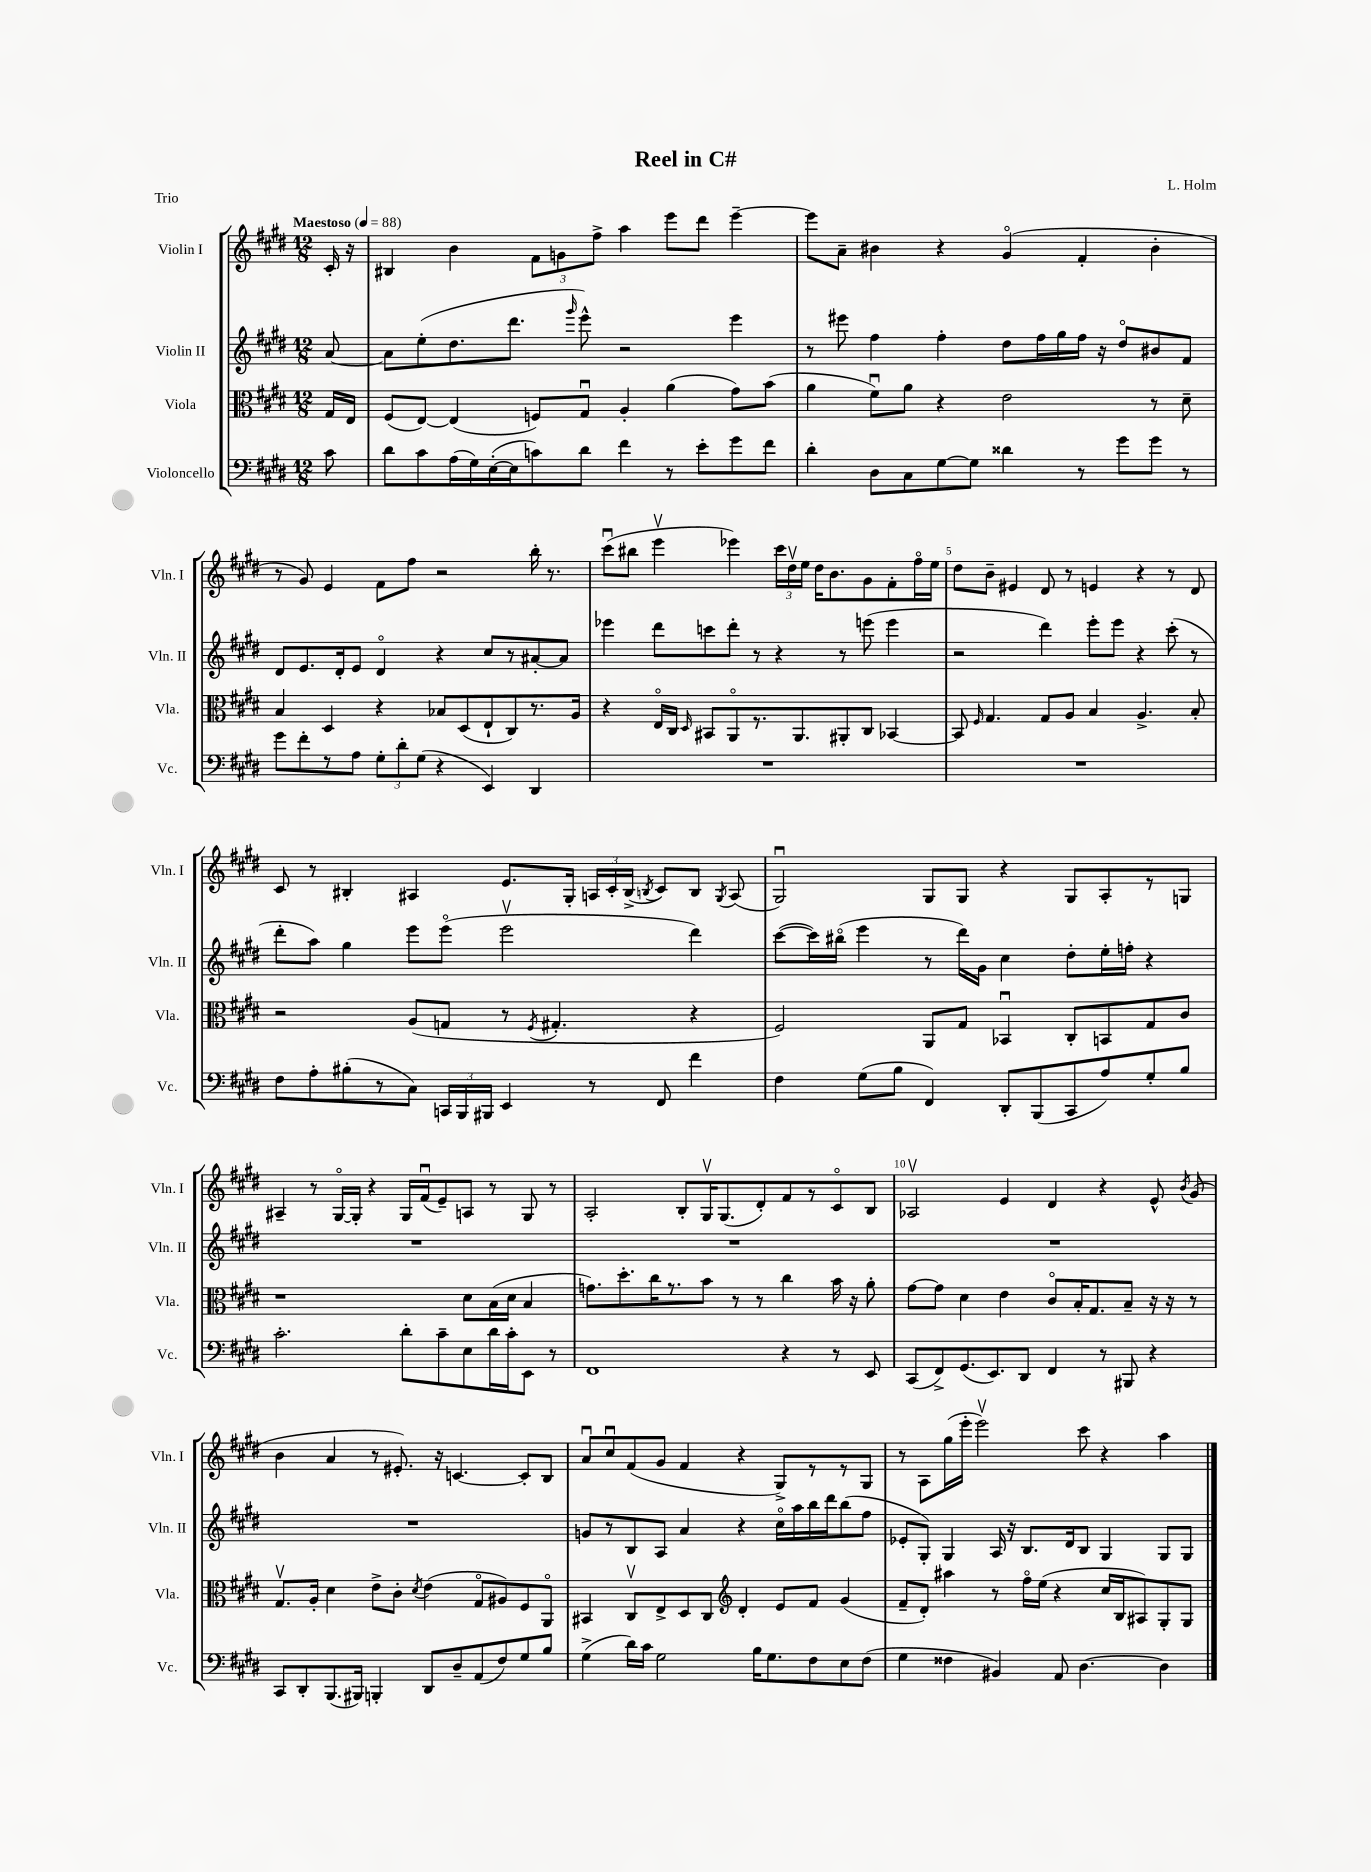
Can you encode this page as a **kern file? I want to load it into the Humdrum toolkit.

**kern	**kern	**kern	**kern
*staff4	*staff3	*staff2	*staff1
*clefF4	*clefC3	*clefG2	*clefG2
*k[f#c#g#d#]	*k[f#c#g#d#]	*k[f#c#g#d#]	*k[f#c#g#d#]
*M12/8	*M12/8	*M12/8	*M12/8
*MM88	*MM88	*MM88	*MM88
8c#	16G#	[8a	16c#'
.	16E	.	16r
=	=	=	=
8d#	(8F#	8a]	4B#
8c#	[8E)	(8ee'	.
(16A	(4E]	8.dd#	4b
16G#)	.	.	.
([16E'	.	.	.
16E]	.	8.ddd#	.
8c)	8F)	.	12f#
.	.	.	12g
.	.	16qqggg#	.
8d#	8G#u	8eee^^)	.
.	.	.	12ff#^
4f#	4A'	2r	4aa
8r	(4a	.	8eee
8e'	.	.	8ddd#
8g#	8g#)	4eee	[4eee~
8f#	(8b	.	.
=	=	=	=
4d#'	4a	8r	8eee]
.	.	8eee#	8a~
8D#	8f#u)	4ff#	4b#
8C#	8a	.	.
[8G#	4r	4ff#'	4r
8G#]	.	.	.
4d##	2e	8dd#	(4g#o
.	.	16ff#	.
.	.	16gg#	.
8r	.	16ff#	4f#'
.	.	16r	.
8g#	.	8dd#o	.
8g#	8r	8b#	4b#'
8r	8d#~	8f#	.
=	=	=	=
8g#	4B	8d#	8r
8f#'	.	8.e	8g#)
8r	4D#	.	4e
.	.	16d#'	.
8A	.	8e	.
12G#'	4r	4d#o	8f#
12d#'	.	.	.
.	.	.	8ff#
(12G#	.	.	.
4r	8B-	4r	2r
.	(8D#	.	.
4EE)	8E`	8cc#	.
.	8C#)	8r	.
4DD#	8.r	[8a#'	16bb'
.	.	.	8.r
.	.	8a#]	.
.	16A	.	.
=	=	=	=
1.r	4r	4eee-	(8ccc#u
.	.	.	8bb#
.	16Eo	8ddd#	4eeev
.	16C#	.	.
.	16qqD#	.	.
.	8BB#	8ccc	.
.	8AAo	8ddd#'	4eee-)
.	8.r	8r	.
.	.	4r	24ccc#
.	.	.	24dd#v
.	8.AA	.	.
.	.	.	24ee
.	.	.	16dd#
.	.	.	8.b
.	8AA#'	8r	.
.	8C#	(8eee	8g#
.	[4BB-	4eee	8f#'
.	.	.	16ff#o
.	.	.	16ee
=	=	=	=
1.r	8BB-]	2r	8dd#
.	16qqF#	.	.
.	4.G#	.	8b~
.	.	.	4e#
.	8G#	4ddd#)	8d#
.	8A	.	8r
.	4B	8eee'	4e
.	.	8eee	.
.	4.A^	4r	4r
.	.	(8ccc#'	8r
.	8B'	8r	8d#
=	=	=	=
8F#	2r	8ddd#'	8c#
8A'	.	8aa)	8r
(8B#'	.	4gg#	4B#'
8r	.	.	.
8C#)	(8A	8eee	4A#
24CC	8G	(8eeeo	.
24BBB	.	.	.
24BBB#	.	.	.
4EE	8r	2eeev	8.e
.	8qF#	.	.
.	4.G#'	.	.
.	.	.	16G#'
8r	.	.	24A
.	.	.	24c#'
.	.	.	(24B#^
.	.	.	8qB
8FF#	.	.	8c#)
4f#	4r	4ddd#)	8B
.	.	.	8qG#
.	.	.	(8A
=	=	=	=
4F#	2F#)	([8ccc#	2G#u)
.	.	16ccc#])	.
.	.	(16bb#o	.
(8G#	.	4eee	.
8B	.	.	.
4FF#)	8AA	8r	8G#
.	8G#	16ddd#)	8G#
.	.	16g#	.
8DD#'	4BB-u	4cc#	4r
(8BBB	.	.	.
8CC#	8C#'	8dd#'	8G#
8A)	8BB	16ee'	8A'
.	.	16ff'	.
8G#'	8G#	4r	8r
8B	8c#	.	8G
=	=	=	=
2.c#'	1r	1.r	4A#~
.	.	.	8r
.	.	.	[16G#o
.	.	.	16G#']
.	.	.	4r
8d#'	.	.	16G#
.	.	.	(16f#u
8c#~	.	.	8e~)
8E	8d#	.	8A
16d#	(16B	.	8r
16c#'	16d#	.	.
8EE	4B	.	8G#
8r	.	.	8r
=	=	=	=
1FF#	8.g)	1.r	2A'
.	8.dd#'	.	.
.	16cc#	.	.
.	8.r	.	.
.	.	.	8B'
.	8b	.	16G#v
.	.	.	(8.G#
.	8r	.	.
.	8r	.	8d#')
4r	4cc#	.	8f#
.	.	.	8r
8r	16b	.	8c#o
.	16r	.	.
8EE	8a'	.	8B
=	=	=	=
(8CC#	[8g#	1.r	2A-v
8FF#^)	8g#]	.	.
(8.GG#	4d#	.	.
8.EE)	.	.	.
.	4e	.	4e
8DD#	.	.	.
4FF#	8c#o	.	4d#
.	16B'	.	.
.	8.G#	.	.
8r	.	.	4r
8BBB#	8B~	.	.
4r	16r	.	8e^^
.	16r	.	.
.	.	.	8qb
.	8r	.	(8g#
=	=	=	=
8CC#	8.G#v	1.r	4b
8DD#'	.	.	.
.	16A'	.	.
(8.BBB	4d#	.	4a
16BBB#)	.	.	.
4BBB'	8e^	.	8r
.	8c#'	.	8.e#')
.	8qd#	.	.
8DD#	(4e	.	.
.	.	.	16r
8D#~	.	.	[4.c
(8AA	8G#o	.	.
8F#)	8A#)	.	.
8G#	8F#	.	8c']
8B	8AAo	.	8B
=	=	=	=
(4G#^	4BB#	8g	8au
.	.	8r	8cc#u
16d#)	8C#v	8B	(8f#
16c#	.	.	.
2G#	8E^	8A	8g#
.	8D#	4a	4f#
.	8C#	.	.
*	*clefG2	*	*
.	4d#'	4r	4r
16B	.	.	.
8.G#	.	.	.
.	8e	16cc#o	8G#^)
.	.	16aa	.
8F#	8f#	16bb	8r
.	.	16ddd#	.
8E	(4g#	(8bb	8r
(8F#	.	8ff#	8G#
=	=	=	=
4G#	8f#~	8e-'	8r
.	8d#')	8G#')	8A
4F##	4aa#	4G#	(16gg#
.	.	.	16eee'
.	.	.	2eeev)
4BB#)	8r	16A	.
.	.	16r	.
.	16ff#o	8.B	.
.	(16ee	.	.
8AA	4r	.	.
.	.	16d#	.
[4.D#	.	8B	8ccc#
.	16cc#	4G#	4r
.	16B	.	.
.	8A#)	.	.
4D#]	8G#'	8G#	4aa
.	8G#	8G#	.
==	==	==	==
*-	*-	*-	*-
